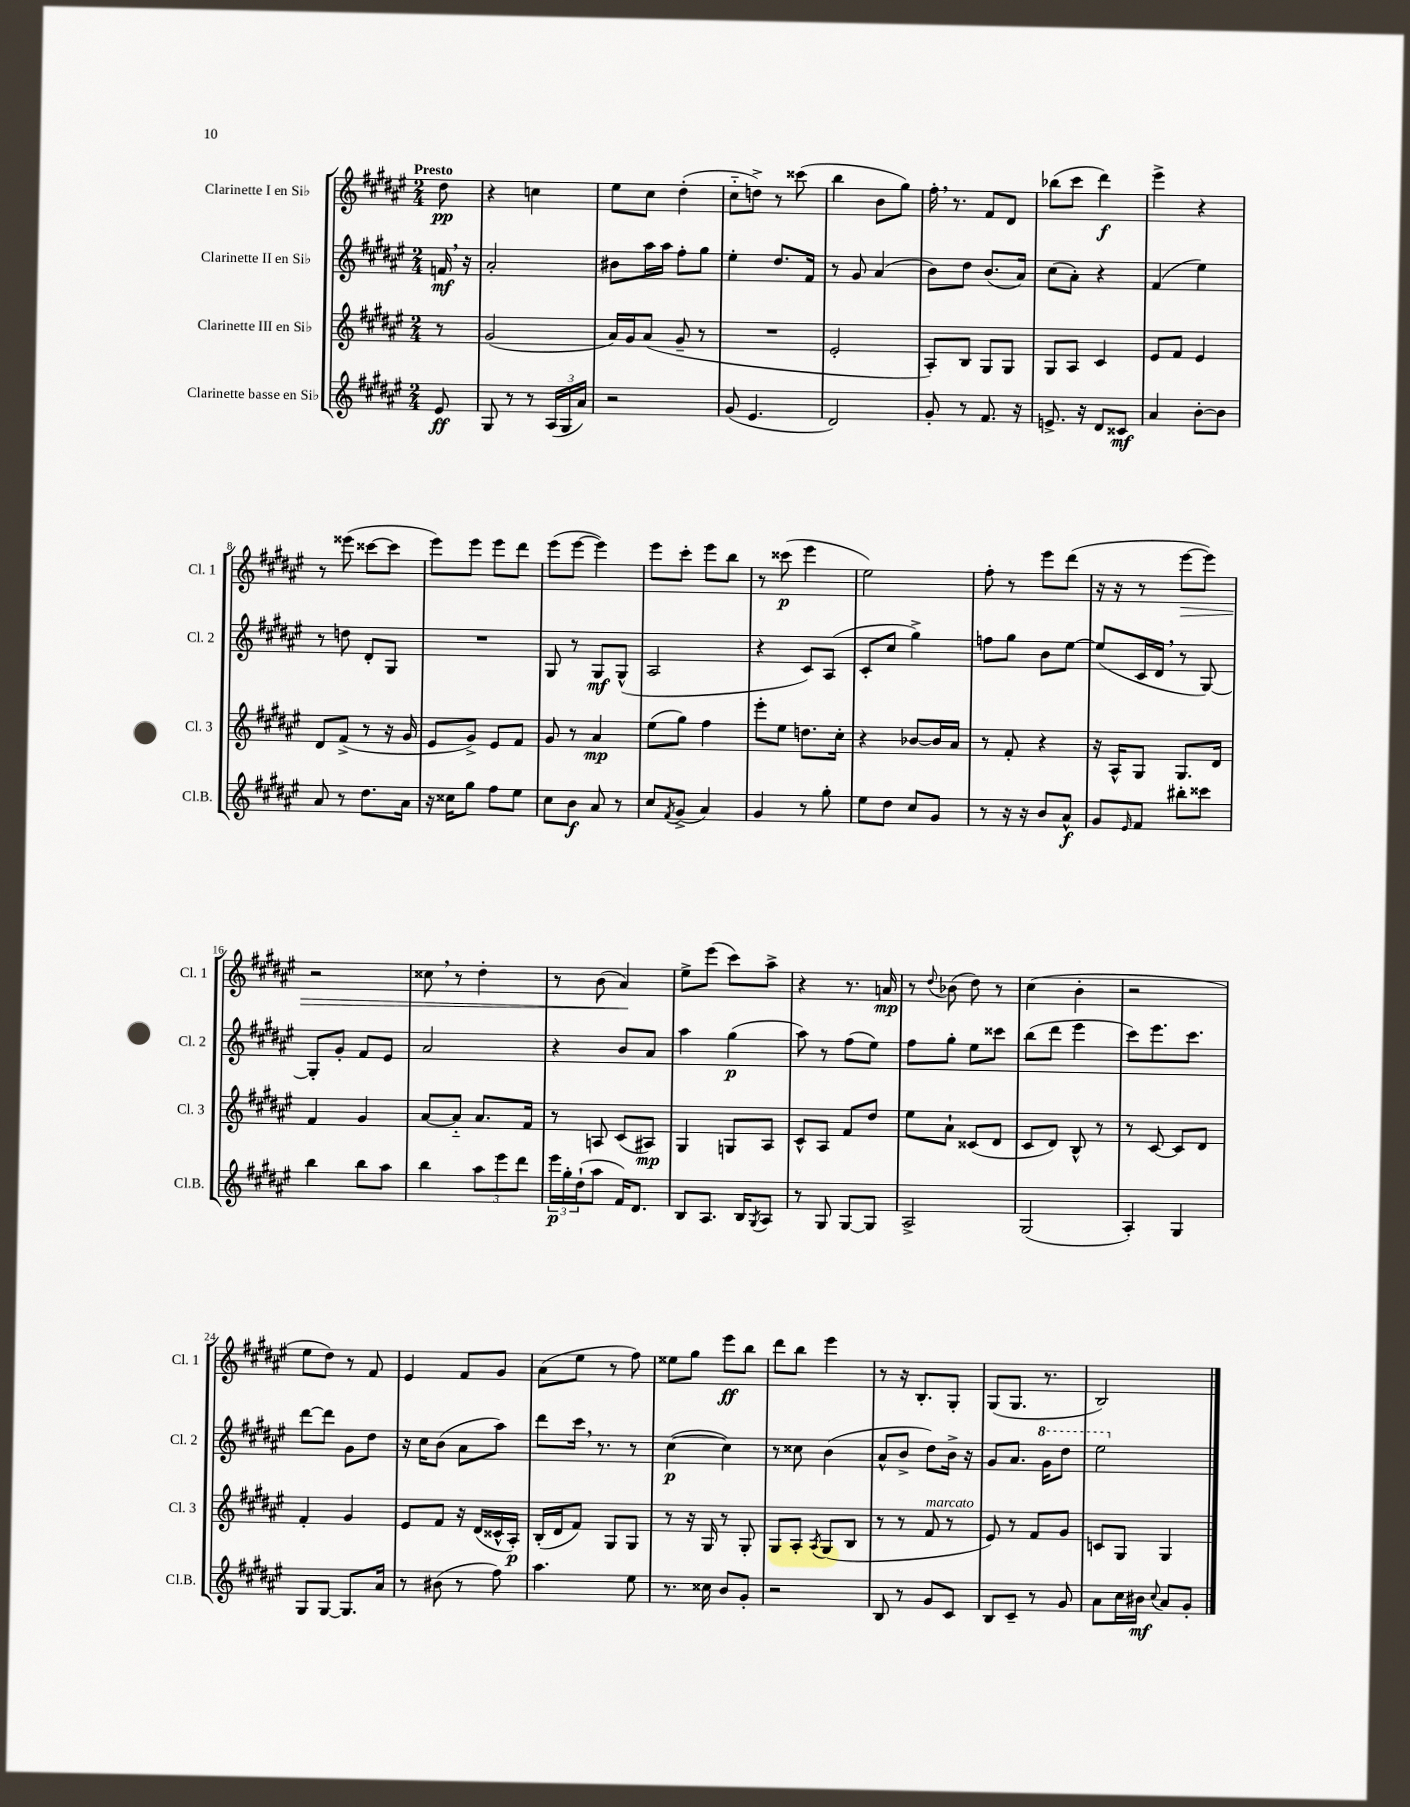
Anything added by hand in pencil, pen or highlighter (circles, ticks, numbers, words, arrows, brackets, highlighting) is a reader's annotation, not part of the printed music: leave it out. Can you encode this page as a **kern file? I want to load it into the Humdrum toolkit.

**kern	**dynam	**kern	**dynam	**kern	**dynam	**kern	**dynam
*part4	*part4	*part3	*part3	*part2	*part2	*part1	*part1
*staff4	*staff4	*staff3	*staff3	*staff2	*staff2	*staff1	*staff1
*I"Clarinette basse en Si♭	*	*I"Clarinette III en Si♭	*	*I"Clarinette II en Si♭	*	*I"Clarinette I en Si♭	*
*I'Cl.B.	*	*I'Cl. 3	*	*I'Cl. 2	*	*I'Cl. 1	*
*clefG2	*	*clefG2	*	*clefG2	*	*clefG2	*
*k[f#c#g#d#a#e#]	*	*k[f#c#g#d#a#e#]	*	*k[f#c#g#d#a#e#]	*	*k[f#c#g#d#a#e#]	*
*M2/4	*	*M2/4	*	*M2/4	*	*M2/4	*
=	=	=	=	=	=	=	=
!	!	!	!	!	!	!LO:TX:a:B:t=Presto	!
8e#/	ff	8r	.	16fn,/	mf	8dd#\	pp
.	.	.	.	16r	.	.	.
=1	=1	=1	=1	=1	=1	=1	=1
8G#/	.	(2g#/	.	2a#'/	.	4r	.
8r	.	.	.	.	.	.	.
8r	.	.	.	.	.	4ccn\	.
(24A#/LL	.	.	.	.	.	.	.
24G#/	.	.	.	.	.	.	.
24a#/JJ)	.	.	.	.	.	.	.
=2	=2	=2	=2	=2	=2	=2	=2
2r	.	16a#/LL)	.	8b#X\L	.	8ee#\L	.
.	.	16g#/J	.	.	.	.	.
.	.	(8a#/J	.	16aa#\L	.	8cc#\J	.
.	.	.	.	16aa#\JJ	.	.	.
.	.	8g#~/	.	8ff#'\L	.	(4dd#'\	.
.	.	8r	.	8gg#\J	.	.	.
=3	=3	=3	=3	=3	=3	=3	=3
(8g#/	.	2r	.	4ee#'\	.	8cc#\L	.
4.e#/	.	.	.	.	.	8ddn^\J)	.
.	.	.	.	8.dd#/L	.	8r	.
.	.	.	.	.	.	(8ccc##X\	.
.	.	.	.	16f#/Jk	.	.	.
=4	=4	=4	=4	=4	=4	=4	=4
2d#/)	.	2e#'/	.	8r	.	4bb\	.
.	.	.	.	8g#/	.	.	.
.	.	.	.	(4a#/	.	8b\L	.
.	.	.	.	.	.	8gg#\J)	.
=5	=5	=5	=5	=5	=5	=5	=5
8g#'/	.	8A#'/L)	.	8b\L)	.	16ff#',\	.
.	.	.	.	.	.	8.r	.
8r	.	8B/J	.	8dd#\J	.	.	.
8.f#/	.	8G#/L	.	(8.b/L	.	8f#/L	.
.	.	8G#/J	.	.	.	8d#/J	.
16r	.	.	.	16a#/Jk)	.	.	.
=6	=6	=6	=6	=6	=6	=6	=6
8.en^/	.	8G#/L	.	(8cc#\L	.	(8bb-X\L	.
.	.	8A#/J	.	8a#'\J)	.	8ccc#\J	.
16r	.	.	.	.	.	.	.
8d#/L	.	4c#/	.	4r	.	4ddd#\)	f
8c##X/J	mf	.	.	.	.	.	.
=7	=7	=7	=7	=7	=7	=7	=7
4a#/	.	8e#/L	.	(4f#/	.	4eee#^\	.
.	.	8f#/J	.	.	.	.	.
[8b'\L	.	4e#/	.	4ee#\)	.	4r	.
8b\J]	.	.	.	.	.	.	.
!!LO:LB:g=z
=8	=8	=8	=8	=8	=8	=8	=8
8a#/	.	8d#/L	.	8r	.	8r	.
8r	.	(8f#^/J	.	8ddn\	.	(8eee##X\	.
8.dd#\L	.	8r	.	8d#'/L	.	[8ccc##X\L	.
.	.	16r	.	8G#/J	.	8ccc##\J]	.
16a#\Jk	.	16g#/	.	.	.	.	.
=9	=9	=9	=9	=9	=9	=9	=9
16r	.	8e#/L	.	2r	.	8eee#\L)	.
16cc##X\KL	.	.	.	.	.	.	.
8gg#\J	.	8g#^/J)	.	.	.	8eee#\J	.
8ff#\L	.	8e#/L	.	.	.	8eee#\L	.
8ee#\J	.	8f#/J	.	.	.	8ddd#\J	.
=10	=10	=10	=10	=10	=10	=10	=10
8cc#\L	.	8g#/	.	8G#/	.	(8eee#\L	.
8b\J	f	8r	.	8r	.	[8eee#\J	.
8a#/	.	4a#/	mp	8G#/L	mf	4eee#\])	.
8r	.	.	.	(8G#^^/J	.	.	.
=11	=11	=11	=11	=11	=11	=11	=11
8cc#/L	.	(8ee#\L	.	2A#/	.	8eee#\L	.
8qf#/	.	.	.	.	.	.	.
(8g#^/J	.	8gg#\J)	.	.	.	8ccc#'\J	.
4a#/)	.	4ff#\	.	.	.	8eee#\L	.
.	.	.	.	.	.	8bb\J	.
=12	=12	=12	=12	=12	=12	=12	=12
4g#/	.	8eee#'\L	.	4r	.	8r	.
.	.	8ee#\J	.	.	.	(8ccc##X\	p
8r	.	8.ddn\L	.	8c#/L)	.	4eee#\	.
8gg#'\	.	.	.	(8A#/J	.	.	.
.	.	16cc#'\Jk	.	.	.	.	.
=13	=13	=13	=13	=13	=13	=13	=13
8ee#\L	.	4r	.	8c#'/L	.	2ee#\)	.
8dd#\J	.	.	.	8cc#/J	.	.	.
8cc#/L	.	[8b-X/L	.	4gg#^\)	.	.	.
8g#/J	.	16b-/L]	.	.	.	.	.
.	.	16a#/JJ	.	.	.	.	.
=14	=14	=14	=14	=14	=14	=14	=14
8r	.	8r	.	8ffn\L	.	8ff#'\	.
16r	.	8f#'/	.	8gg#\J	.	8r	.
16r	.	.	.	.	.	.	.
8b/L	.	4r	.	8b\L	.	8eee#\L	.
8a#^^/J	f	.	.	[8ee#\J	.	(8ddd#\J	.
=15	=15	=15	=15	=15	=15	=15	=15
8g#/L	.	16r	.	(8ee#/L]	.	16r	.
.	.	16A#^^/KL	.	.	.	16r	.
16qqe#/	.	.	.	.	.	.	.
8f#/J	.	8G#/J	.	16c#/L	.	8r	.
.	.	.	.	16d#,/JJ	.	.	.
!	!	!	!	!	!	!	!LO:HP:b
8bb#X'\L	.	8.G#/L	.	8r	.	[8eee#\L	>
8ccc##X\J	.	.	.	[8G#/)	.	8eee#\J])	.
.	.	16d#/Jk	.	.	.	.	.
!!LO:LB:g=z
=16	=16	=16	=16	=16	=16	=16	=16
4bb\	.	4f#/	.	8G#'/L]	.	2r	.
.	.	.	.	8g#'/J	.	.	.
8bb\L	.	4g#/	.	8f#/L	.	.	.
8aa#\J	.	.	.	8e#/J	.	.	.
=17	=17	=17	=17	=17	=17	=17	=17
4bb\	.	[8a#/L	.	2a#/	.	8cc##X,\	.
.	.	8a#/J]	.	.	.	8r	.
12aa#\L	.	8.a#/L	.	.	.	4dd#'\	.
12eee#\	.	.	.	.	.	.	.
12ddd#\J	.	.	.	.	.	.	.
.	.	16f#/Jk	.	.	.	.	.
=18	=18	=18	=18	=18	=18	=18	=18
24eee#\LL	p	8r	.	4r	.	8r	.
24gg#'\	.	.	.	.	.	.	.
(24dd#`\J	.	.	.	.	.	.	.
8aa#\J	.	8An/	.	.	.	(8b\	.
16f#/KL)	.	(8c#/L	.	8b/L	.	4a#/)	.
8.d#/J	.	.	.	.	.	.	.
.	.	8A#X/J)	mp	8a#/J	.	.	.
.	.	.	.	.	.	.	]
=19	=19	=19	=19	=19	=19	=19	=19
8B/L	.	4G#/	.	4aa#\	.	8ee#^\L	.
8.A#/J	.	.	.	.	.	(8eee#\J	.
.	.	8Gn/L	.	(4gg#\	p	8ccc#\L)	.
16B/KL	.	.	.	.	.	.	.
8qG#/	.	.	.	.	.	.	.
8A#/J	.	8A#/J	.	.	.	8aa#^\J	.
=20	=20	=20	=20	=20	=20	=20	=20
8r	.	8c#^^/L	.	8aa#\)	.	4r	.
8G#/	.	8A#/J	.	8r	.	.	.
[8G#/L	.	8f#/L	.	(8ff#\L	.	8.r	.
8G#/J]	.	8dd#/J	.	8ee#\J)	.	.	.
.	.	.	.	.	.	16an/	mp
=21	=21	=21	=21	=21	=21	=21	=21
2A#^/	.	8ee#\L	.	8ff#\L	.	8r	.
.	.	.	.	.	.	8qqdd#/	.
.	.	8a#`\J	.	8gg#'\J	.	(8b-X\	.
.	.	(8c##X/L	.	8ee#\L	.	8dd#\)	.
.	.	8d#/J	.	8ccc##X\J	.	8r	.
=22	=22	=22	=22	=22	=22	=22	=22
(2G#/	.	8c#/L	.	(8bb\L	.	(4cc#\	.
.	.	8d#/J)	.	8ddd#\J	.	.	.
.	.	8B^^/	.	4eee#\	.	4b'\	.
.	.	8r	.	.	.	.	.
=23	=23	=23	=23	=23	=23	=23	=23
4A#'/)	.	8r	.	8ccc#\L)	.	2r	.
.	.	[8c#/	.	8.eee#\	.	.	.
4G#/	.	8c#/L]	.	.	.	.	.
.	.	.	.	8.ccc#\J	.	.	.
.	.	8d#/J	.	.	.	.	.
!!LO:LB:g=z
=24	=24	=24	=24	=24	=24	=24	=24
8G#/L	.	4f#'/	.	[8ddd#\L	.	8ee#\L	.
[8G#/J	.	.	.	8ddd#\J]	.	8dd#\J)	.
8.G#/L]	.	4g#/	.	8g#\L	.	8r	.
.	.	.	.	8dd#\J	.	8f#/	.
16a#/Jk	.	.	.	.	.	.	.
=25	=25	=25	=25	=25	=25	=25	=25
8r	.	8e#/L	.	16r	.	4e#/	.
.	.	.	.	16cc#\KL	.	.	.
(8b#X\	.	8f#/J	.	(8b\J	.	.	.
8r	.	16r	.	8a#\L	.	8f#/L	.
.	.	(16d#/LL	.	.	.	.	.
8ff#\)	.	16c##X^^/	.	8aa#\J)	.	8g#/J	.
.	.	16A#'/JJ)	p	.	.	.	.
=26	=26	=26	=26	=26	=26	=26	=26
4.aa#\	.	(16B'/LL	.	8ddd#\L	.	(8a#\L	.
.	.	16d#/J	.	.	.	.	.
.	.	8f#/J)	.	16ccc#,\Jk	.	8ee#\J	.
.	.	.	.	8.r	.	.	.
.	.	8G#/L	.	.	.	8r	.
8ee#\	.	8G#/J	.	8r	.	8ff#\)	.
=27	=27	=27	=27	=27	=27	=27	=27
8.r	.	8r	.	([4cc#\	p	8ee##X\L	.
.	.	16r	.	.	.	8gg#\J	.
16cc##X\	.	16G#/	.	.	.	.	.
8b/L	.	8r	.	4cc#\])	.	8eee#\L	ff
8g#'/J	.	8G#'/	.	.	.	8bb\J	.
=28	=28	=28	=28	=28	=28	=28	=28
2r	.	8G#/L	.	8r	.	8ddd#\L	.
.	.	8A#'/J	.	8cc##X\	.	8bb\J	.
.	.	8qA#/	.	.	.	.	.
.	.	(8G#/L	.	(4b\	.	4eee#\	.
.	.	8B/J	.	.	.	.	.
=29	=29	=29	=29	=29	=29	=29	=29
8B/	.	8r	.	8a#^^/L	.	8r	.
8r	.	8r	.	8b^/J	.	16r	.
.	.	.	.	.	.	8.B'/L	.
!	!	!LO:TX:a:i:t=marcato	!	!	!	!	!
8g#/L	.	8f#/	.	8dd#\L)	.	.	.
8c#/J	.	8r	.	16b^\Jk	.	8G#'/J	.
.	.	.	.	16r	.	.	.
=30	=30	=30	=30	=30	=30	=30	=30
8B/L	.	8e#/)	.	8g#/L	.	(8G#/L	.
8c#~/J	.	8r	.	8.a#/J	.	8.G#/J	.
8r	.	8f#/L	.	.	.	.	.
*	*	*	*	*8va	*	*	*
.	.	.	.	16gg#\KL	.	8.r	.
8g#/	.	8g#/J	.	8ddd#\J	.	.	.
=31	=31	=31	=31	=31	=31	=31	=31
8a#\L	.	8cn/L	.	2eee#\	.	2B/)	.
16cc#\L	.	8G#/J	.	.	.	.	.
16b#X\JJ	mf	.	.	.	.	.	.
8qqcc#/	.	.	.	.	.	.	.
8a#/L	.	4G#/	.	.	.	.	.
8g#'/J	.	.	.	.	.	.	.
*	*	*	*	*X8va	*	*	*
==	==	==	==	==	==	==	==
*-	*-	*-	*-	*-	*-	*-	*-
